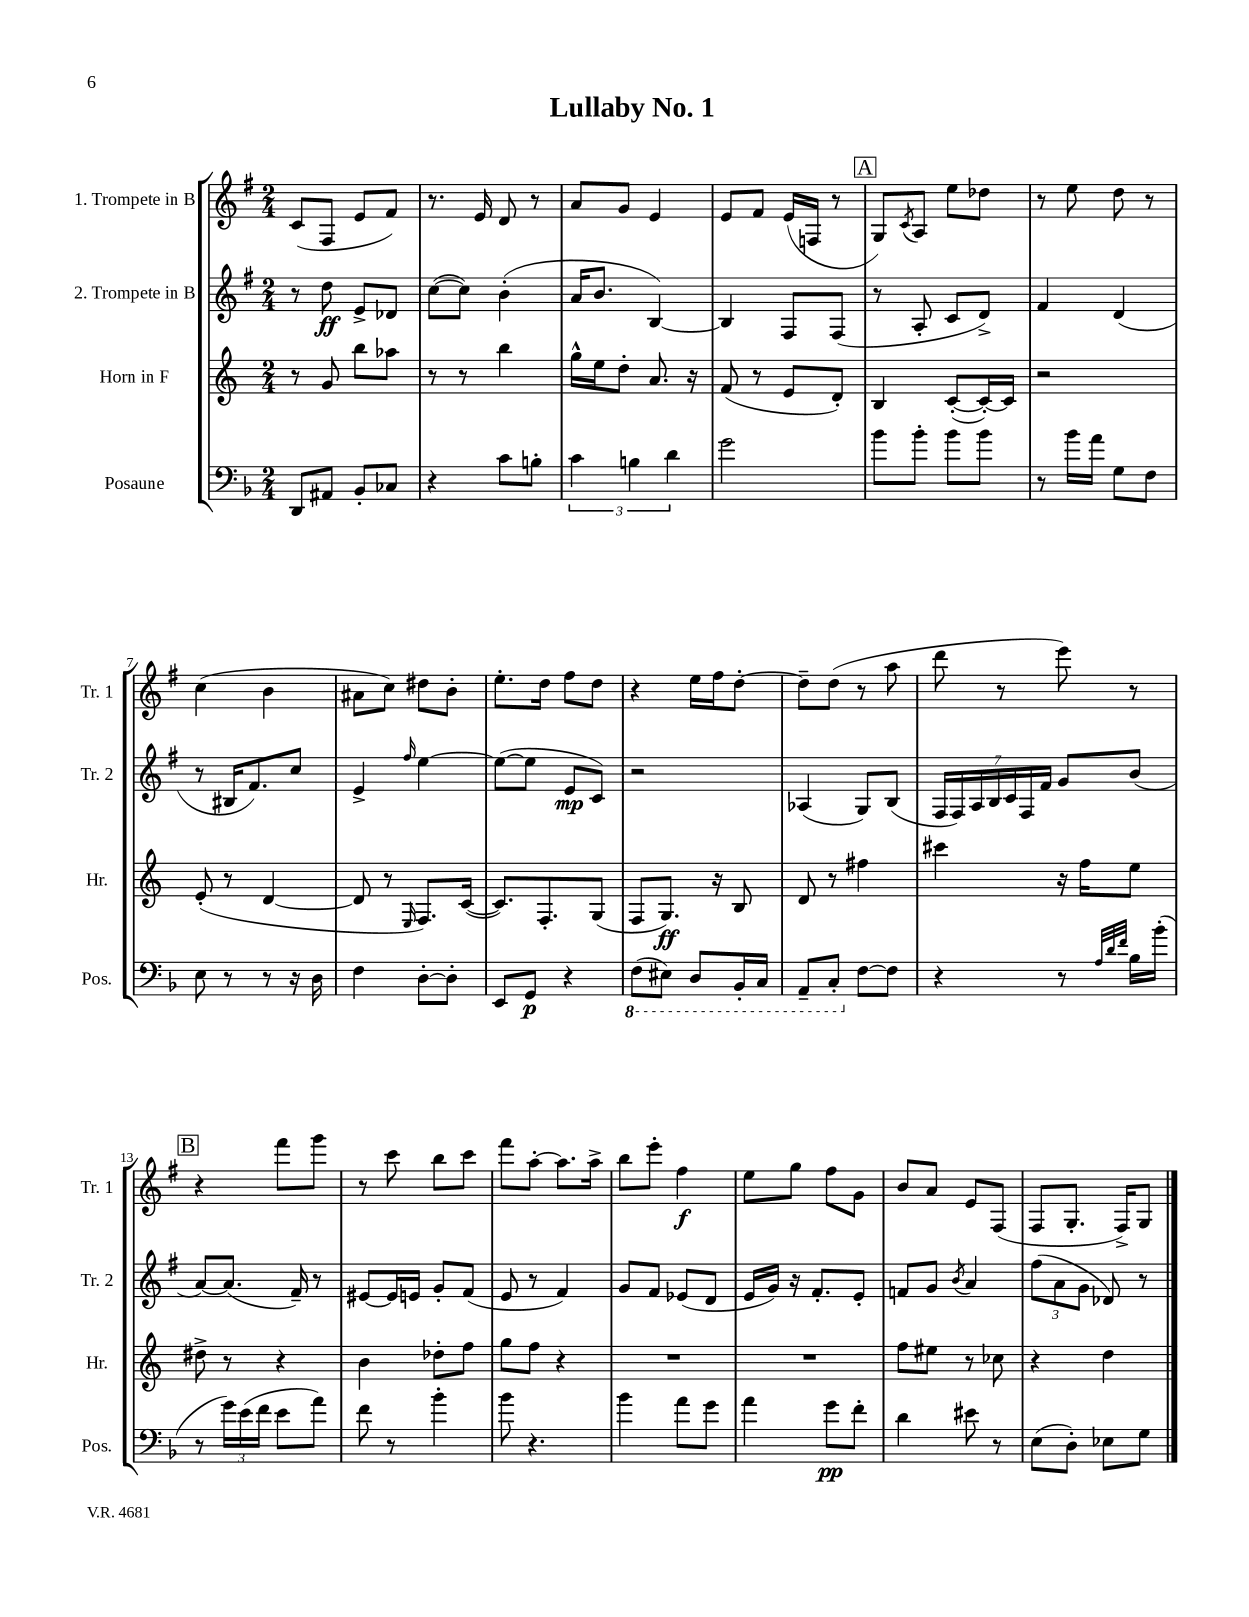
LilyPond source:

\header { title = "Lullaby No. 1" }
<<
\new StaffGroup <<
\new Staff = "s0" \with { instrumentName = "1. Trompete in B" shortInstrumentName = "Tr. 1" } {
    \clef treble \key g \major \numericTimeSignature \time 2/4
    c'8( fis8 e'8 fis'8) |
    r8. e'16 d'8 r8 |
    a'8 g'8 e'4 |
    e'8 fis'8 e'16( f16 r8 |
    \mark \markup { \box "A" } g8) \acciaccatura { c'8 } a8 e''8 des''8 |
    r8 e''8 d''8 r8 |
    c''4( b'4 |
    ais'8 c''8) dis''8 b'8-. |
    e''8.-. d''16 fis''8 d''8 |
    r4 e''16 fis''16 d''8~-. |
    d''8-- d''8( r8 a''8 |
    d'''8 r8 e'''8) r8 |
    \mark \markup { \box "B" } r4 fis'''8 g'''8 |
    r8 c'''8 b''8 c'''8 |
    fis'''8 a''8~-. a''8. a''16-> |
    b''8 e'''8-. fis''4\f |
    e''8 g''8 fis''8 g'8 |
    b'8 a'8 e'8 fis8( |
    fis8 g8.-. fis16->) g8 \bar "|." |
}
\new Staff = "s1" \with { instrumentName = "2. Trompete in B" shortInstrumentName = "Tr. 2" } {
    \clef treble \key g \major \numericTimeSignature \time 2/4
    r8 d''8\ff e'8-> des'8 |
    c''8~( c''8) b'4-.( |
    a'16 b'8. b4~) |
    b4 fis8 fis8( |
    \mark \markup { \box "A" } r8 a8-. c'8 d'8->) |
    fis'4 d'4( |
    r8 bis16 fis'8.) c''8 |
    e'4-> \grace { fis''16 } e''4~ |
    e''8~( e''8 e'8\mp c'8) |
    r2 |
    aes4( g8) b8( |
    \tuplet 7/4 { fis16 fis16) a16 b16 c'16 fis16 fis'16 } g'8 b'8( |
    \mark \markup { \box "B" } a'8~) a'8.( fis'16--) r8 |
    eis'8~ eis'16 e'16 g'8-. fis'8( |
    e'8 r8 fis'4) |
    g'8 fis'8 ees'8( d'8 |
    e'16 g'16) r16 fis'8.-. e'8-. |
    f'8 g'8 \acciaccatura { b'8 } a'4 |
    \tuplet 3/2 { fis''8( a'8 g'8 } des'8) r8 \bar "|." |
}
\new Staff = "s2" \with { instrumentName = "Horn in F" shortInstrumentName = "Hr." } {
    \clef treble \key c \major \numericTimeSignature \time 2/4
    r8 g'8 b''8 aes''8 |
    r8 r8 b''4 |
    g''16-^ e''16 d''8-. a'8. r16 |
    f'8( r8 e'8 d'8-.) |
    \mark \markup { \box "A" } b4 c'8~-.( c'16~-.) c'16 |
    r2 |
    e'8-.( r8 d'4~ |
    d'8 r8 \grace { e16 } f8.) c'16~( |
    c'8.) f8.-. g8( |
    f8 g8.\ff) r16 b8 |
    d'8 r8 fis''4 |
    cis'''4 r16 f''16 e''8 |
    \mark \markup { \box "B" } dis''8-> r8 r4 |
    b'4 des''8-. f''8 |
    g''8 f''8 r4 |
    R2 |
    R2 |
    f''8 eis''8 r8 ces''8 |
    r4 d''4 \bar "|." |
}
\new Staff = "s3" \with { instrumentName = "Posaune" shortInstrumentName = "Pos." } {
    \clef bass \key f \major \numericTimeSignature \time 2/4
    d,8 ais,8 bes,8-. ces8 |
    r4 c'8 b8-. |
    \tuplet 3/2 { c'4 b4 d'4 } |
    g'2 |
    \mark \markup { \box "A" } bes'8 bes'8-. bes'8 bes'8 |
    r8 bes'16 a'16 g8 f8 |
    e8 r8 r8 r16 d16 |
    f4 d8~-. d8-. |
    e,8 g,8\p r4 |
    \ottava #-1 f,8( eis,8) d,8 bes,,16-. c,16 |
    a,,8-- c,8-. \ottava #0 f8~ f8 |
    r4 r8 \grace { a32 d'32 f'32 } bes16 bes'16-.( |
    \mark \markup { \box "B" } r8 \tuplet 3/2 { g'16) e'16( f'16 } e'8 a'8) |
    f'8 r8 bes'4-. |
    bes'8 r4. |
    bes'4 a'8 g'8 |
    a'4 g'8\pp f'8-. |
    d'4 eis'8 r8 |
    e8( d8-.) ees8 g8 \bar "|." |
}
>>
>>
